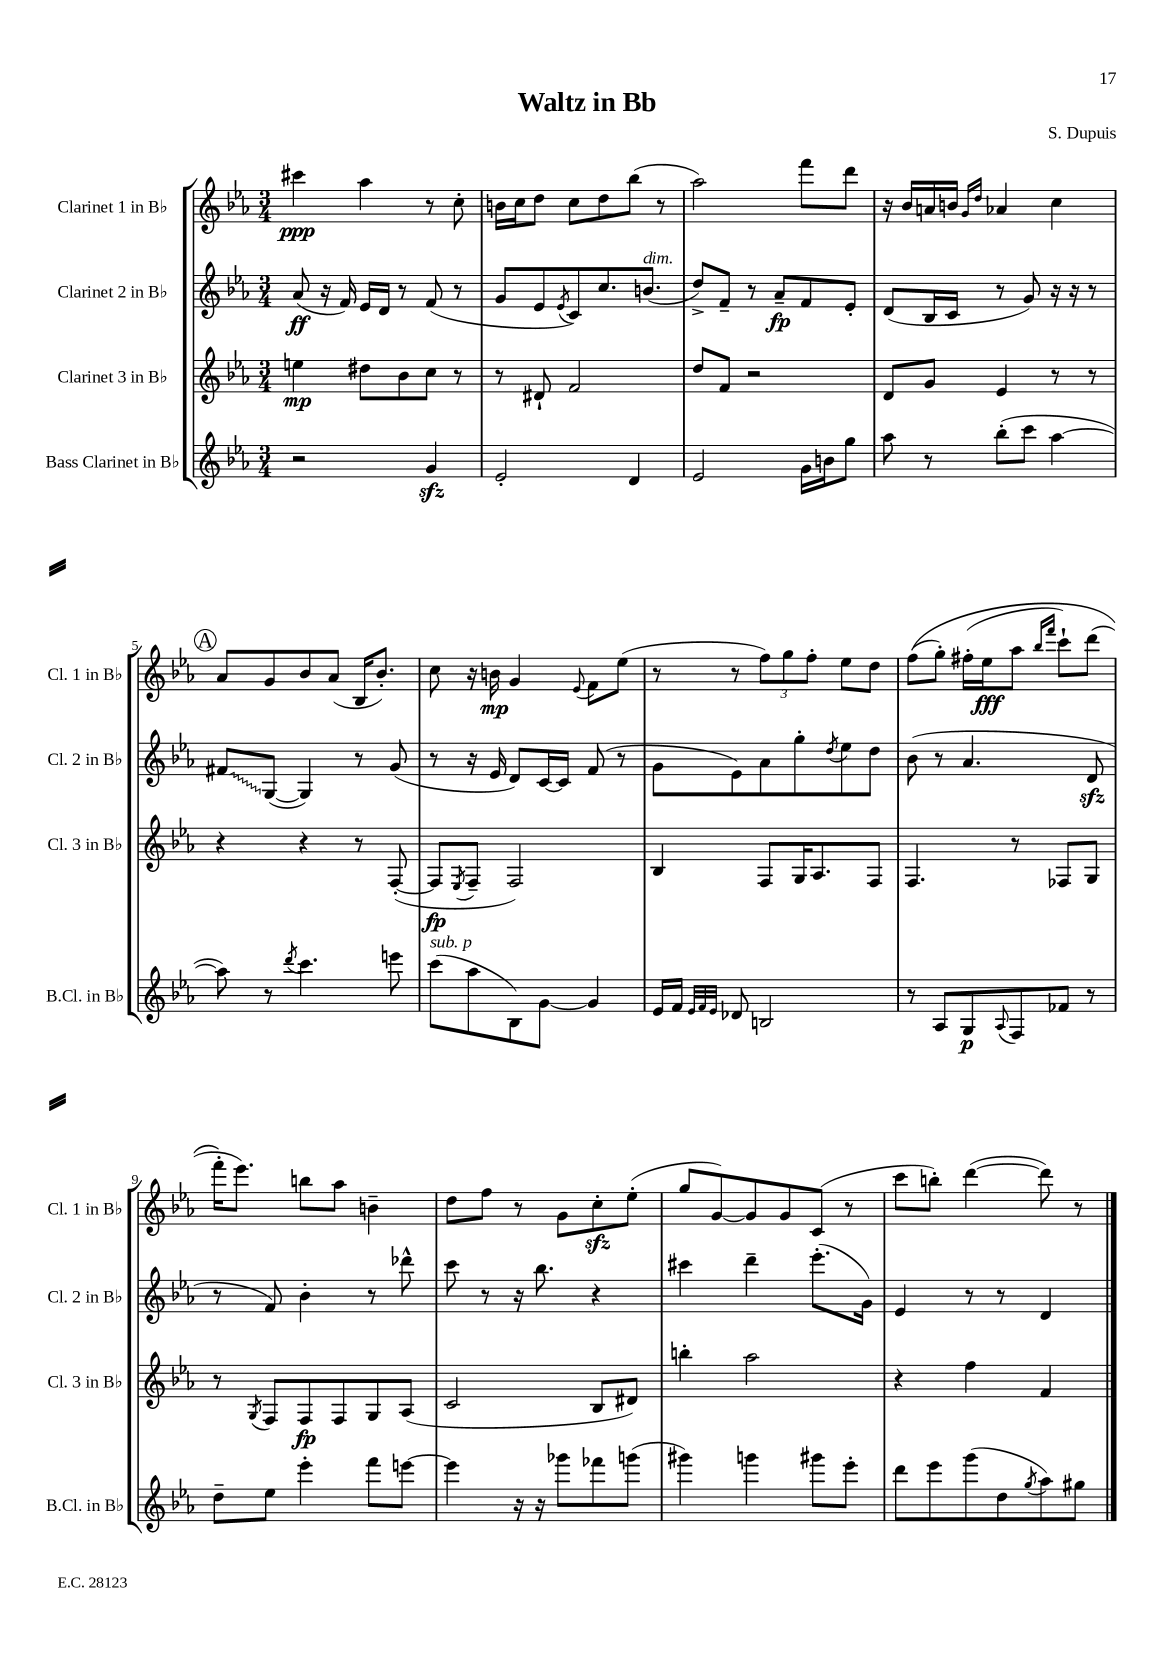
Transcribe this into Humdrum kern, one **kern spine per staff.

**kern	**kern	**kern	**kern
*staff4	*staff3	*staff2	*staff1
*clefG2	*clefG2	*clefG2	*clefG2
*k[b-e-a-]	*k[b-e-a-]	*k[b-e-a-]	*k[b-e-a-]
*M3/4	*M3/4	*M3/4	*M3/4
2r	4ee	(8a-	4ccc#
.	.	16r	.
.	.	16f)	.
.	8dd#	16e-	4aa-
.	.	16d	.
.	8b-	8r	.
4g	8cc	(8f	8r
.	8r	8r	8cc'
=	=	=	=
2e-'	8r	8g	16b
.	.	.	16cc
.	8d#`	8e-	8dd
.	.	8qe-	.
.	2f	8c)	8cc
.	.	8.cc	8dd
4d	.	.	(8bb-
.	.	(8.b	.
.	.	.	8r
=	=	=	=
2e-	8dd	8dd^)	2aa-)
.	8f	8f~	.
.	2r	8r	.
.	.	8a-~	.
16g	.	8f	8fff
16b	.	.	.
8gg	.	8e-'	8ddd
=	=	=	=
8aa-	8d	(8d	16r
.	.	.	16b-
8r	8g	16B-	16a
.	.	16c	16b
.	.	.	16qqg
.	.	.	16qqdd
(8bb-'	4e-	8r	4a-
8ccc	.	8g)	.
[4aa-	8r	16r	4cc
.	.	16r	.
.	8r	8r	.
=	=	=	=
8aa-])	4r	8f#	8a-
8r	.	([8G	8g
8qddd	.	.	.
4.ccc	4r	4G])	8b-
.	.	.	(8a-
.	8r	8r	16B-
.	.	.	8.b-')
8eee	([8F'	(8g	.
=	=	=	=
(8ccc	8F]	8r	8cc
.	8qE-	.	.
8aa-	8F~	16r	16r
.	.	16e-	16b
8B-)	2F)	8d)	4g
[8g	.	[16c	.
.	.	16c]	.
.	.	.	8qqe-
4g]	.	(8f	8f
.	.	8r	(8ee-
=	=	=	=
16e-	4B-	8g	8r
16f	.	.	.
32qqe-	.	.	.
32qqf	.	.	.
32qqe-	.	.	.
8d-	.	8e-)	8r
2B	8F	8a-	12ff)
.	.	.	12gg
.	16G	8gg'	.
.	.	.	12ff'
.	8.A-	.	.
.	.	8qdd	.
.	.	8ee-	8ee-
.	8F	8dd	8dd
=	=	=	=
8r	4.F	(8b-	&((8ff
8A-	.	8r	8gg')
8G	.	4.a-	(16ff#'
.	.	.	16ee-
8qqA-	.	.	.
8F	8r	.	8aa-
.	.	.	16qqbb-
.	.	.	16qqfff
8f-	8F-	.	8ccc`)
8r	8G	8d	(8ddd
=	=	=	=
8dd~	8r	8r	16fff'&)
.	.	.	8.eee-)
.	8qG	.	.
8ee-	8F	8f)	.
4eee-'	8F	4b-'	8bb
.	8F	.	8aa-
8fff	8G	8r	4b~
[8eee	(8A-	8ddd-^^	.
=	=	=	=
4eee]	2c	8ccc	8dd
.	.	8r	8ff
16r	.	16r	8r
16r	.	8.bb-	.
8ggg-	.	.	8g
8fff-	8B-	4r	8cc'
(8ggg	8d#)	.	(8ee-'
=	=	=	=
4ggg#)	4bb'	4ccc#	8gg
.	.	.	[8g)
4ggg	2aa-	4ddd~	8g]
.	.	.	8g
8ggg#	.	(8.eee-'	(8c
8eee-'	.	.	8r
.	.	16g)	.
=	=	=	=
8ddd	4r	4e-	8ccc
8eee-	.	.	8bb')
(8ggg	4ff	8r	([4ddd
8dd	.	8r	.
8qgg	.	.	.
8aa-)	4f	4d	8ddd])
8gg#	.	.	8r
==	==	==	==
*-	*-	*-	*-
